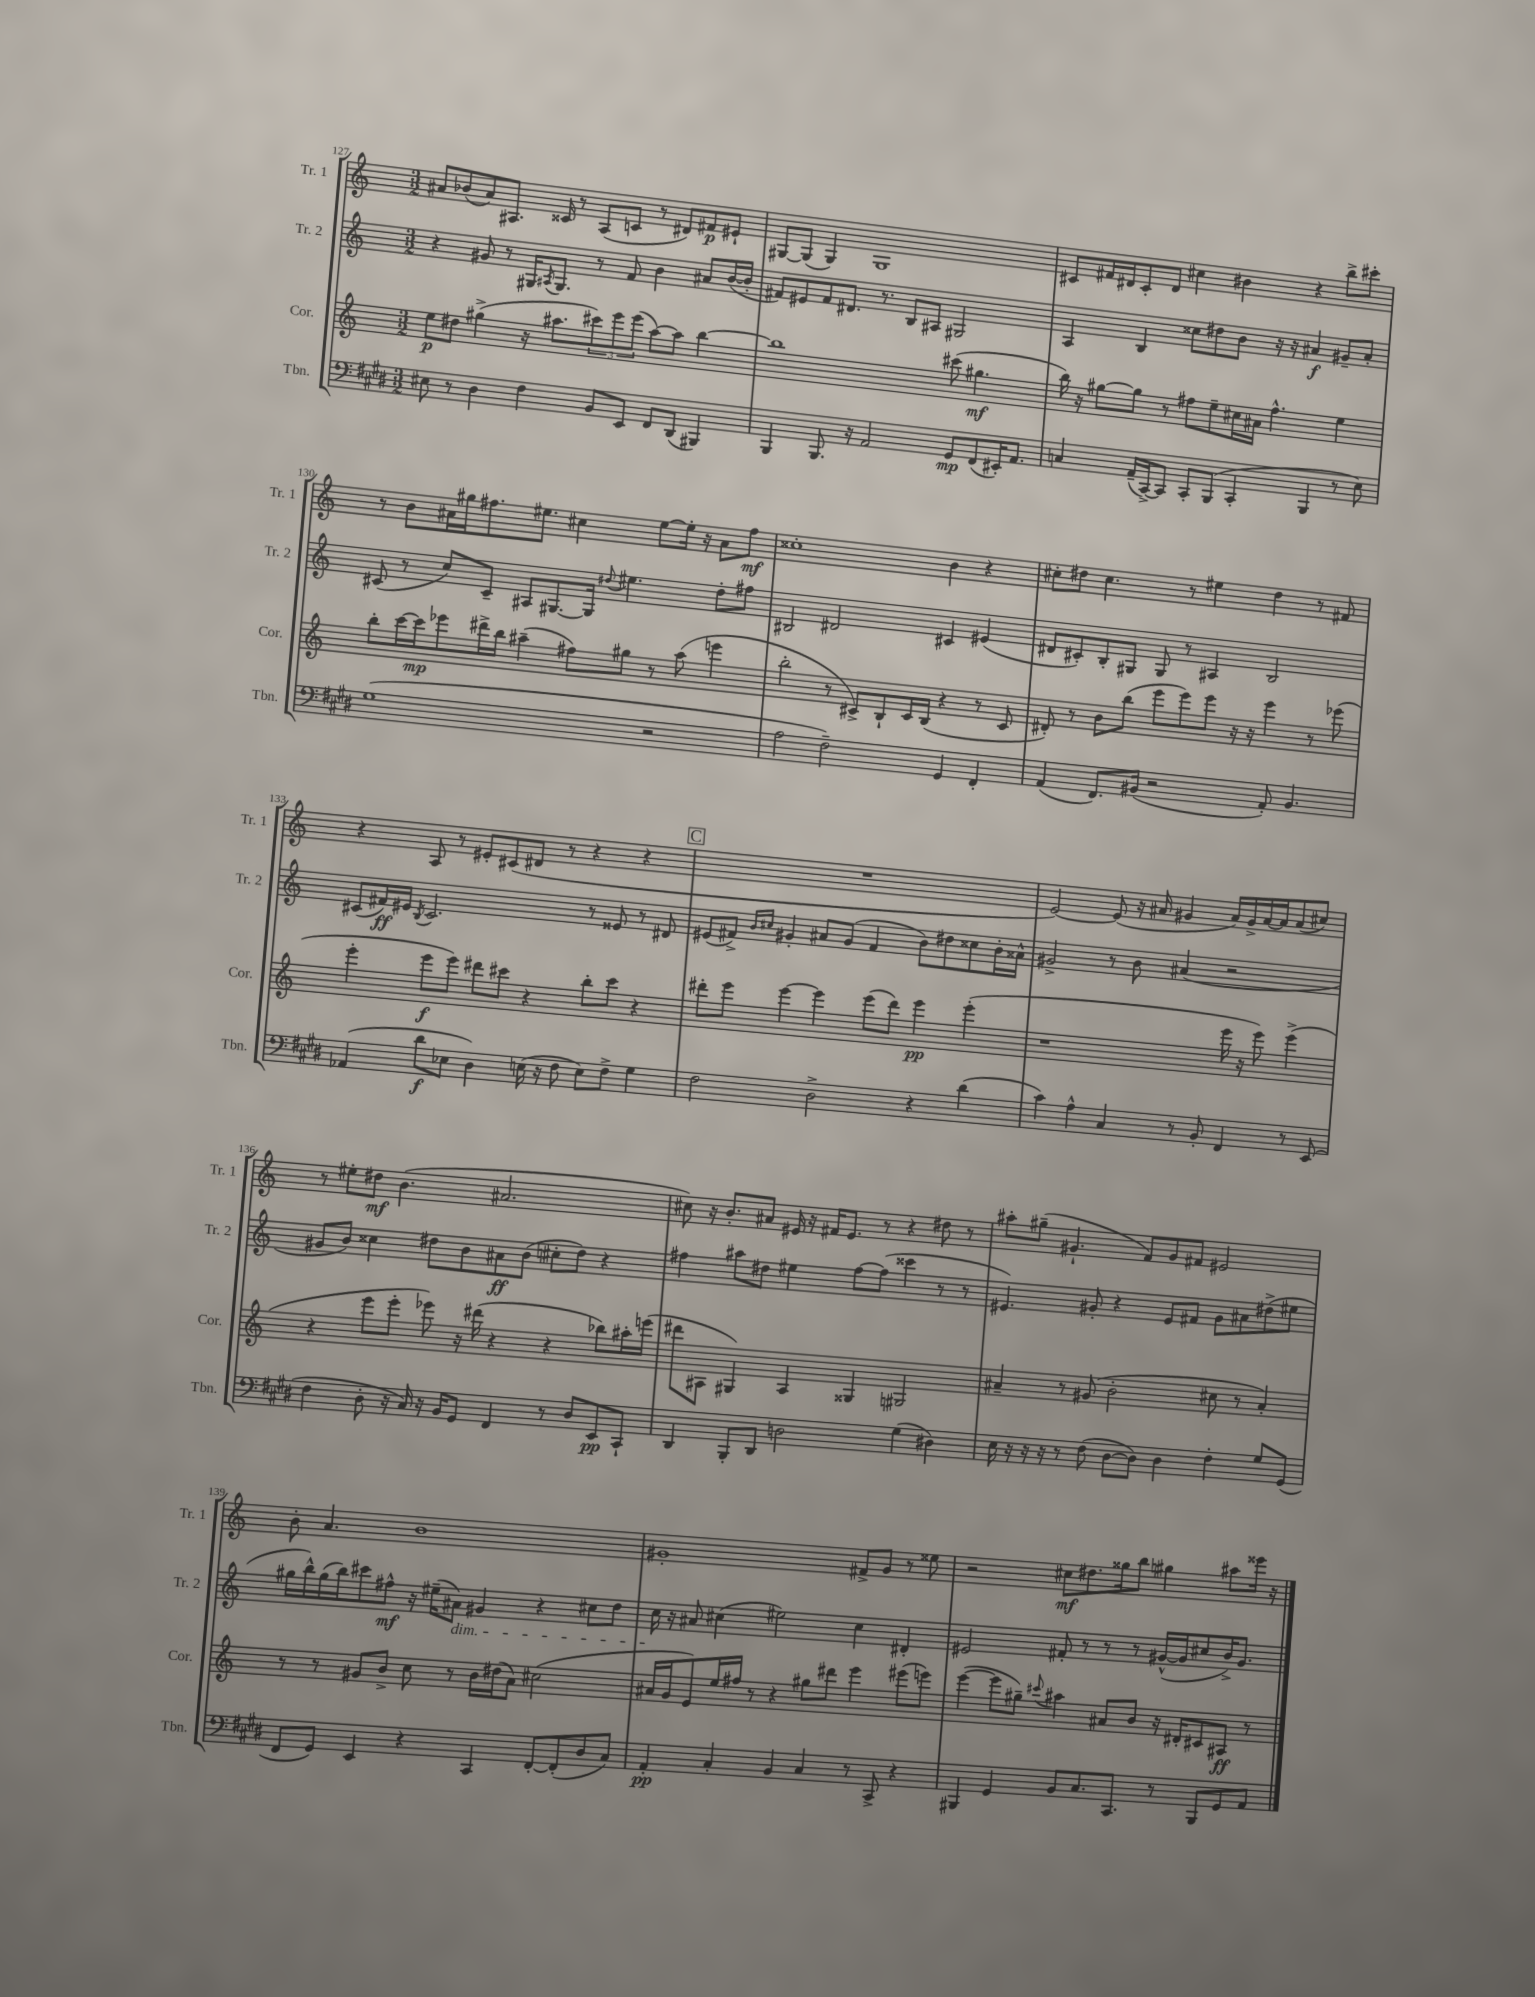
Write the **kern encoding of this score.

**kern	**kern	**kern	**kern
*staff4	*staff3	*staff2	*staff1
*clefF4	*clefG2	*clefG2	*clefG2
*k[f#c#g#d#]	*k[]	*k[]	*k[]
*M3/2	*M3/2	*M3/2	*M3/2
8E#	8ee	4r	8a#
8r	8dd#	.	(8b-
4D#	(4gg#^	8g#	8a#)
.	.	8r	8.A#
4F#	16r	16G#	.
.	.	8qA#	.
.	8.aa#	8.G#	16c##
.	.	.	8r
8BB	12ccc#)	8r	(8A#
.	12eee	.	.
8EE	.	8f	8c
.	(12eee	.	.
8FF#	[8aa#)	4b	8r
(8DD#	8aa#]	.	8d#)
4BBB#)	[4bb	8a#	8f#
.	.	([16b	8e#`
.	.	16b']	.
=	=	=	=
4BBB	1bb]	8f#)	[8G#
.	.	8e#	(8G#]
8.BBB	.	8f#	4G#)
.	.	8.d#	.
16r	.	.	.
2AA	.	.	1G#
.	.	8.r	.
.	.	8B	.
.	.	8A#	.
8GG#	(8ccc#	2G#	.
(8FF#	4.gg#	.	.
16EE#')	.	.	.
8.AA	.	.	.
=	=	=	=
4C	16bb)	4A	8c#
.	16r	.	.
.	[8gg#	.	16f#
.	.	.	16d#
(16AA~	8gg#]	4B	8c#'
[16CC#^)	.	.	.
8CC#]	8r	.	8d#
8CC#'	8ff#	8cc##	4cc#
(8BBB	8ee~	8dd#	.
4CC#'	16cc#	8b	4b#
.	16a#	.	.
.	4.ff#^^	16r	.
.	.	16r	.
4BBB	.	4a#	4r
8r	4ee	8g#~	8bb^
8E)	.	8a#'	8ccc#'
=	=	=	=
(1G#	8bb'	(8c#	8r
.	[16ccc	8r	8b
.	16ccc]	.	.
.	8eee-	8cc)	16a#
.	.	.	16gg#
.	16ddd#^	8c#~	8.ff#
.	16bb	.	.
.	(4aa#~	8A#	.
.	.	.	8.ee#
.	.	[8.G#	.
.	8ff#)	.	4cc#
.	.	16G#]	.
.	.	8qqdd#	.
.	8gg#	4.ee#	.
2r	8r	.	[8ee#
.	(8aa#	.	16ee#']
.	.	.	16r
.	4eee	8dd#'	8a#
.	.	8ff#	8ff#
=	=	=	=
2A	2bb'	2B#	1cc##'
2F#~)	8r	2d#	.
.	8c#^)	.	.
.	8B`	.	.
.	16c#	.	.
.	(16B	.	.
4GG#	4r	4c#	4b
4FF#'	8r	(4e#	4r
.	8c#	.	.
=	=	=	=
(4AA	8d#')	8d#	8cc#'
.	8r	8c#')	8dd#
8.FF#)	8b	8B'	4.cc#
.	(8bb	8G#	.
(16BB#	.	.	.
2r	8eee	8G#	.
.	8eee)	8r	8r
.	8eee	4A#	4ee#
.	16r	.	.
.	16r	.	.
8AA')	4eee	2B	4dd#
4.BB#	.	.	.
.	8r	.	8r
.	(8eee-	.	8f#
=	=	=	=
(4AA-	4eee'	(8c#	4r
.	.	16f#)	.
.	.	16e#	.
.	.	8qB	.
8d#	8eee	2.c#	8A
8E-	8eee)	.	8r
4D#)	8ddd#	.	8e#'
.	8ccc#	.	(8c#
(16E	4r	.	8d#
16r	.	.	.
8F#	.	.	8r
8E)	8bb'	8r	4r
8F#^	8ccc#	8e##	.
4G#	4r	8r	4r
.	.	8d#	.
=	=	=	=
2F#	8ddd#'	(8e#	1.r
.	8eee	8f#^)	.
.	.	16qqb	.
.	.	16qqcc#	.
.	[4eee	4g#'	.
2D#^	4eee]	8a#	.
.	.	(8g#	.
.	(8eee	4f#	.
.	8ddd#)	.	.
4r	4eee	8b)	.
.	.	8dd#	.
(4d#	(4eee'	8cc##	.
.	.	16b'	.
.	.	16a##^^	.
=	=	=	=
4c#)	1r	2g#^	[2e)
4A^^	.	.	.
4C#	.	8r	(8e]
.	.	8b	16r
.	.	.	16a#
8r	.	(4a#	4g#
8BB'	.	.	.
4FF#	16eee	2r	16a#)
.	16r	.	16g#^
.	8eee)	.	[16a#
.	.	.	16a#]
8r	(4eee^	.	(8a#
(8EE	.	.	8cc#)
=	=	=	=
4F#	4r	8g#	8r
.	.	8b)	8ee#'
8D#'	8eee	4cc##	8dd#
16r	8eee'	.	(4.b
16C#)	.	.	.
16r	8eee-)	8dd#	.
16BB	.	.	.
8GG#	16r	8b	.
.	(16ddd#	.	.
4FF#	4r	8a#	2.a#
.	.	(8b	.
8r	4r	8cc#'	.
8D#	.	8dd#)	.
8EE	8bb-)	4r	.
8CC#`	16aa#'	.	.
.	(16eee	.	.
=	=	=	=
4DD#	8ddd#	4ff#	8cc#)
.	8A#	.	16r
.	.	.	8.b'
8BBB'	4G#)	8aa#	.
8DD#	.	8dd#	8a#
2D	4A#	4ee#	16e#
.	.	.	16r
.	.	.	16f#
.	.	.	8.e#
.	4G##	[8ff#	.
.	.	(8ff#]	8r
(4G#	2G#	4ccc##	4r
4D#)	.	8r	8dd#
.	.	8r	8r
=	=	=	=
16E	4a#~	4.e#)	8aa#'
16r	.	.	.
16r	.	.	(8gg#~
16r	.	.	.
8r	8r	.	4.g#`
(8F#	(8g#	8g#'	.
[8D#	2b'	4r	.
8D#])	.	.	8f)
4D#	.	8e#	8g#
.	.	8f#	8f#
4F#'	8cc#	8g#	2e#
.	8r	8a#	.
8G#	4a#')	(8dd#^	.
(8GG#	.	8ee#	.
=	=	=	=
8FF#	8r	16gg#	8b'
.	.	16bb^^)	.
8GG#)	8r	(16gg#	4.a
.	.	16bb)	.
4EE	8g#	8ccc#	.
.	8b^	8ff#^^	.
4r	8cc	16r	1b
.	.	(16ee#~	.
.	8r	8a#)	.
4CC#	16b	4g#	.
.	(16dd#	.	.
.	8a)	.	.
[8FF#'	(2cc#	4r	.
(8FF#']	.	.	.
8D#	.	8cc#	.
8C#)	.	8dd	.
=	=	=	=
4AA'	16a#	16cc	1g#'
.	16g	16r	.
.	8e)	8a#	.
4C#'	16ee	(4cc#	.
.	16ff#	.	.
.	8r	.	.
4BB	4r	2ee#)	.
4C#	8gg#	.	.
.	8ddd#	.	.
8r	4eee	4cc#	8f#^
8CC#^	.	.	8g#
4r	(8eee#	4d#'	8r
.	8eee)	.	8ee##
=	=	=	=
4BBB#	([4eee	2e#	2r
4GG#	8eee]	.	.
.	8gg#~)	.	.
.	8qqccc#	.	.
8BB	4aa#	8f#'	8cc#
8.C#	.	8r	8.dd#
.	8a#	8r	.
8.CC#	.	.	16gg##
.	8b	8r	8bb
8r	16r	([16g#^^	4gg#
.	16d#'	16g#]	.
8BBB#	8c#	8cc#	.
8GG#	8A#	16b^)	8aa#
.	.	8.g#	.
8AA	8r	.	16eee##
.	.	.	16r
==	==	==	==
*-	*-	*-	*-
